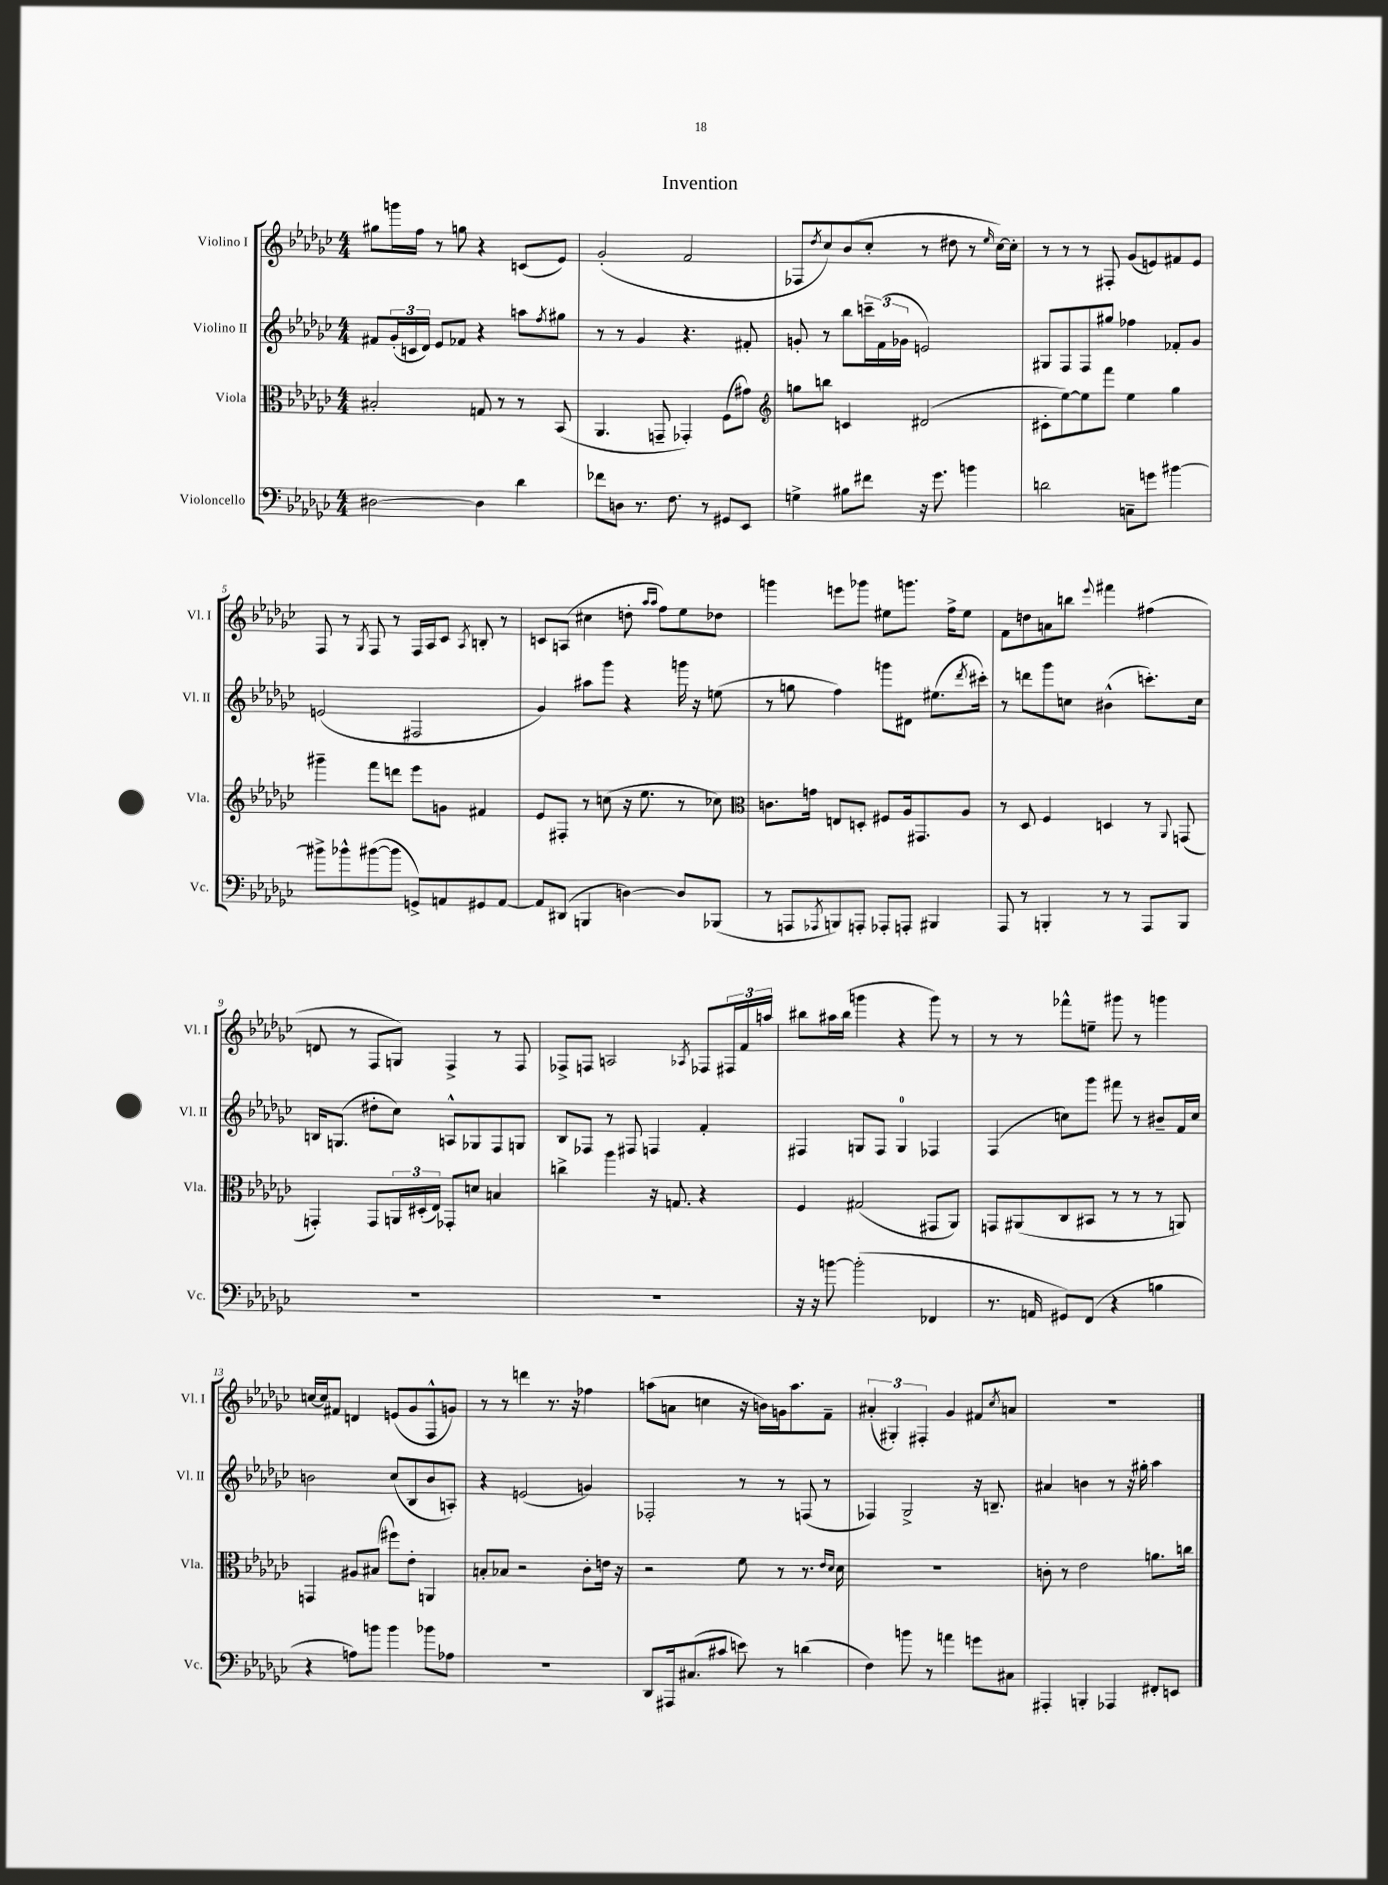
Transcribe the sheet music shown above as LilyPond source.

\header { title = "Invention" }
<<
\new StaffGroup <<
\new Staff = "s0" \with { instrumentName = "Violino I" shortInstrumentName = "Vl. I" } {
    \clef treble \key ges \major \numericTimeSignature \time 4/4
    gis''8 g'''16 f''16 r8 g''8 r4 c'8( ees'8) |
    ges'2-.( f'2 |
    fes8 \acciaccatura { des''8 } ces''8) bes'8( ces''8-. r8 dis''8 r8 \grace { ees''16 } ces''16~) ces''16-. |
    r8 r8 r8 fis8-. ges'8( e'8) fis'8 e'8 |
    f8 r8 \acciaccatura { ges8 } f8 r8 f16 aes16 ces'8 \acciaccatura { aes8 } b8-. r8 |
    c'8 a8( cis''4 d''8-. \grace { aes''16 aes''16 } f''8) ees''8 des''8 |
    g'''4 e'''8 ges'''8 eis''8 g'''8. f''16-> eis''8 |
    f'8 d''8 a'8 b''8 \appoggiatura { ees'''8 } fis'''4 fis''4( |
    d'8 r8 f8 g8) f4-> r8 f8 |
    fes8-> f8 a2 \acciaccatura { aes8 } fes8 \tuplet 3/2 { fis16 f'16 a''16 } |
    bis''8 ais''16 bis''16( g'''4 r4 g'''8) r8 |
    r8 r8 fes'''8-^ e''8-- gis'''8 r8 g'''4 |
    c''16~ c''16 fis'8 d'4 e'8( ges'8 f8-^ g'8) |
    r8 r8 d'''4 r8. r16 fes''4 |
    a''8( a'8 c''4 r16 b'16) g'16 a''8. f'8-- |
    \tuplet 3/2 { ais'4-.( gis4-.) fis4-. } ges'4 fis'8 \acciaccatura { ces''8 } a'8 |
    R1 \bar "|." |
}
\new Staff = "s1" \with { instrumentName = "Violino II" shortInstrumentName = "Vl. II" } {
    \clef treble \key ges \major \numericTimeSignature \time 4/4
    fis'8 \tuplet 3/2 { ges'16-.( c'16 des'16) } ees'8 fes'8 r4 a''8 \acciaccatura { f''8 } gis''8 |
    r8 r8 ges'4 r4. fis'8-. |
    g'8-. r8 bes''8 \tuplet 3/2 { c'''16-- f'16( ges'16 } e'2) |
    gis8 f8 f8 gis''8 fes''4 fes'8-. ges'8 |
    e'2( fis2 |
    ges'4) ais''8 ges'''8 r4 g'''16 r16 e''8( |
    r8 g''8 f''4) g'''8 dis'8 eis''8.( \acciaccatura { des'''8 } cis'''16-.) |
    r8 d'''8 ges'''8 c''8 bis'4-^( c'''8.-.) c''16 |
    b16 g8.( dis''8-. ces''8) a8-^ ges8 f8 g8 |
    bes8 fes8 r8 fis8 f4 f'4-. |
    fis4 g8 fis8 g4-0 fes4 |
    f4( c''8) ges'''8 fis'''8 r8 bis'8-- f'16 c''16 |
    b'2 ces''8( bes8 b'8 a8-.) |
    r4 e'2( g'4) |
    fes2-. r8 r8 f8( r8 |
    fes4) ges2-> r16 b8.-- |
    ais'4 b'4 r8 r16 gis''16-. aes''4 \bar "|." |
}
\new Staff = "s2" \with { instrumentName = "Viola" shortInstrumentName = "Vla." } {
    \clef alto \key ges \major \numericTimeSignature \time 4/4
    bis2-. g8 r8 r8 bes,8( |
    aes,4. g,8-- ges,4-.) f8( gis'8) |
    \clef treble g''8 b''8 c'4 dis'2( |
    cis'8-. ees''8~) ees''8 f'''8 ees''4 ges''4 |
    gis'''4-- f'''8 d'''8 ees'''8 g'8 fis'4 |
    ees'8 fis8-. r8 c''8( r16 ees''8. r8 ces''8) |
    \clef alto c'8. g'16 e8 d8-. fis8 aes16 gis,8. aes8 |
    r8 des8 f4 d4 r8 \appoggiatura { aes,8 } g,8( |
    g,4-.) g,8 \tuplet 3/2 { a,16 dis16-.( ees16) } ges,8-. d'8 b4 |
    c''4-> aes''4 r16 g8. r4 |
    f4 gis2( gis,8 aes,8) |
    g,8 ais,8( ces8 bis,8 r8 r8 r8 a,8) |
    g,4 ais8 bis8( fis''8) ees'8-. a,4 |
    b8-. bes8 r2 ces'8-. e'16 r16 |
    r2 f'8 r8 r8. \grace { ees'16 des'16 } des'16 |
    R1 |
    c'8-. r8 ees'2 a'8. c''16 \bar "|." |
}
\new Staff = "s3" \with { instrumentName = "Violoncello" shortInstrumentName = "Vc." } {
    \clef bass \key ges \major \numericTimeSignature \time 4/4
    dis2~ dis4 des'4 |
    fes'8 d8 r8. f8. r8 gis,8 ees,8 |
    g4-> bis8 fis'8 r16 ges'8. b'4 |
    d'2 c8-- g'8 bis'4~ |
    bis'8-> bes'8-^ bis'8~( bis'8 g,8->) a,8 gis,8 a,8~ |
    a,8 dis,8( b,,4 d4~) d8 bes,,8( |
    r8 a,,8 \acciaccatura { aes,,8 } b,,8) a,,8-. aes,,8-. a,,8-. bis,,4 |
    aes,,8 r8 b,,4-. r8 r8 aes,,8 b,,8 |
    R1 |
    R1 |
    r16 r16 b'8~ b'2-.( fes,4 |
    r8. a,16 gis,8) f,8( r4 b4 |
    r4 a8) b'8 b'4 bes'8 aes8 |
    R1 |
    des,8 ais,,16 cis8.( cis'8 e'8) r8 d'4( |
    f4) b'8 r8 a'4 g'8 cis8 |
    ais,,4-. b,,4-. aes,,4 fis,8-. e,8 \bar "|." |
}
>>
>>
